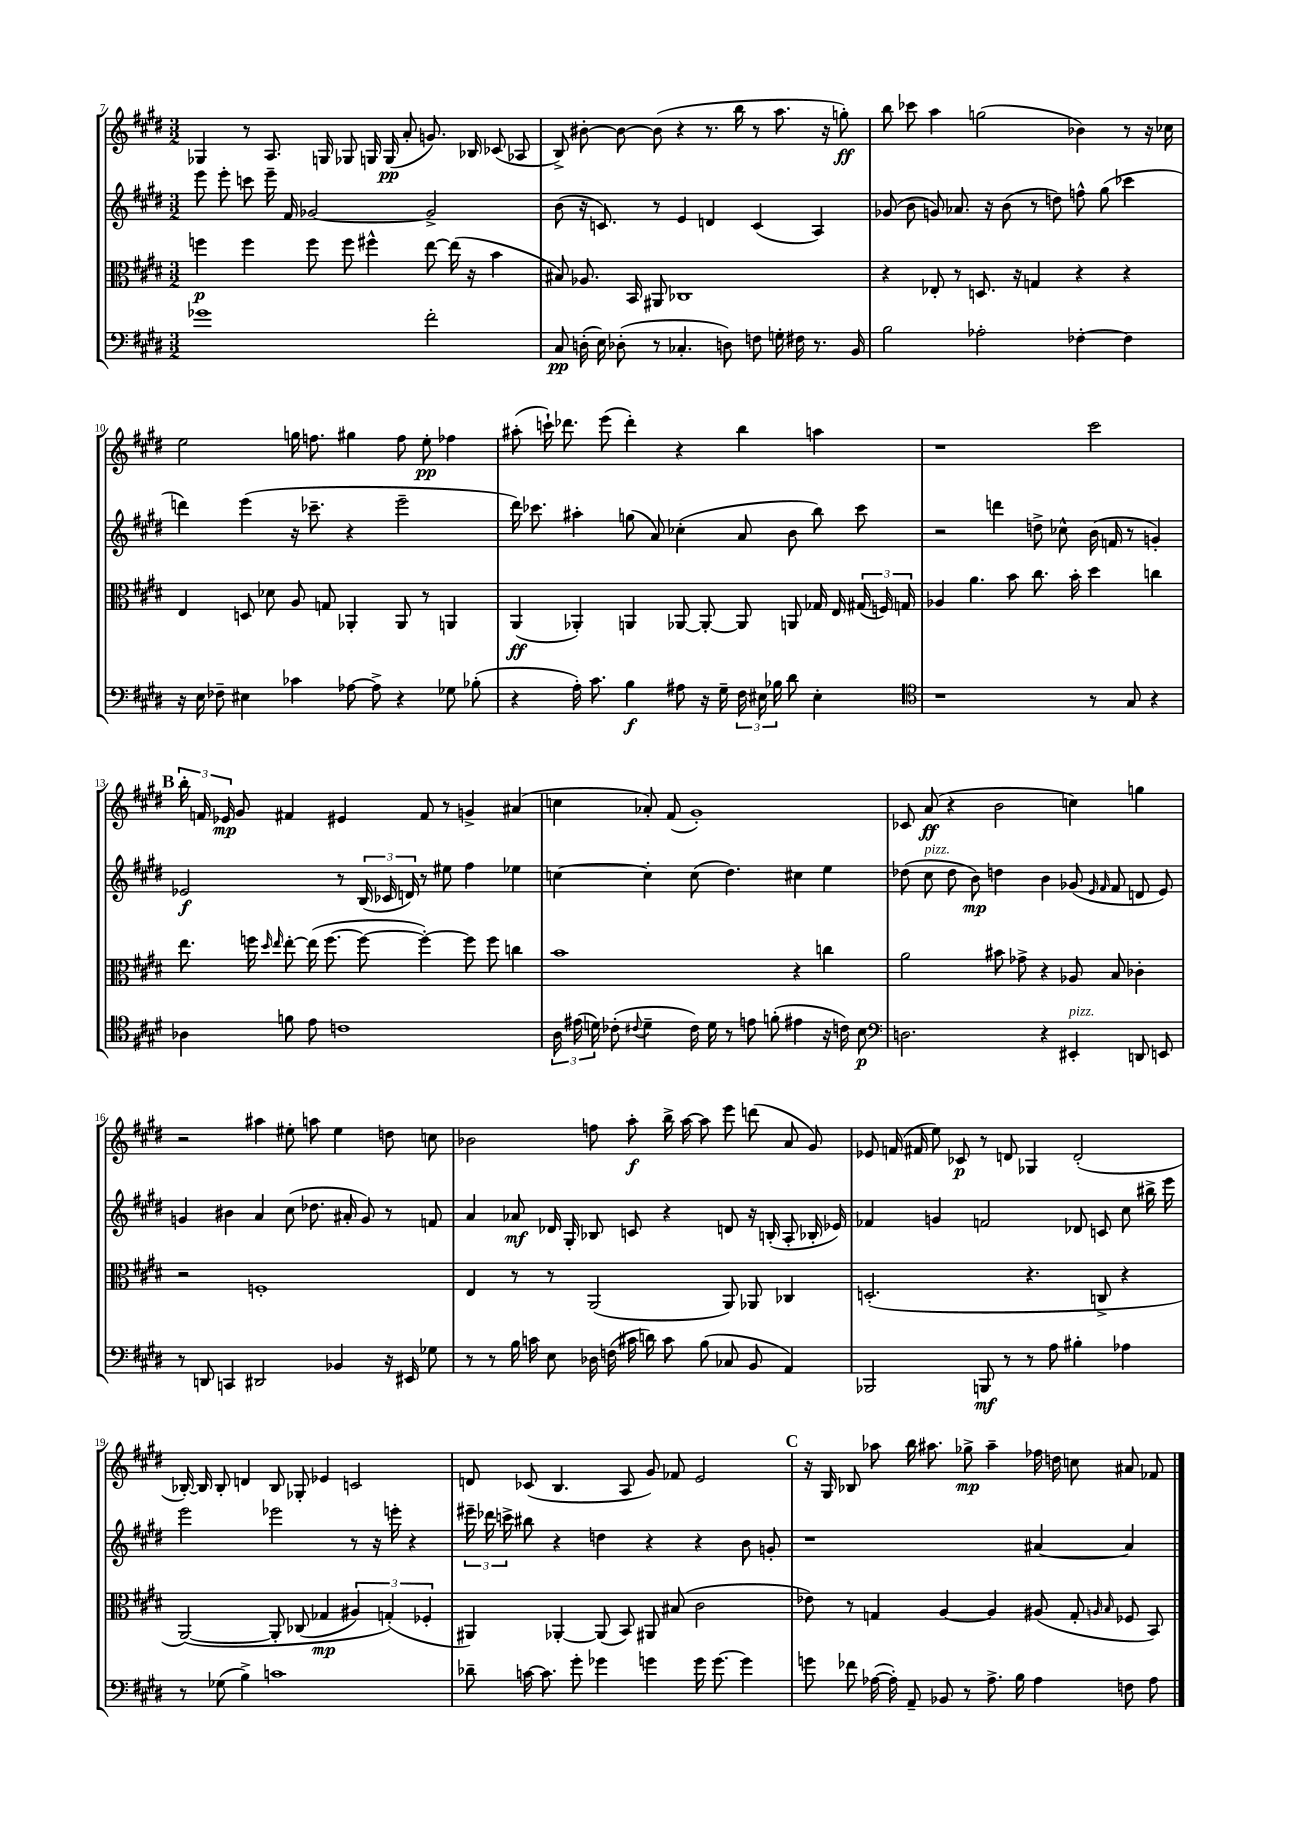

**kern	**dynam	**kern	**dynam	**kern	**dynam	**kern	**dynam
*part4	*part4	*part3	*part3	*part2	*part2	*part1	*part1
*staff4	*staff4	*staff3	*staff3	*staff2	*staff2	*staff1	*staff1
*clefF4	*	*clefC3	*	*clefG2	*	*clefG2	*
*k[f#c#g#d#]	*	*k[f#c#g#d#]	*	*k[f#c#g#d#]	*	*k[f#c#g#d#]	*
*M3/2	*	*M3/2	*	*M3/2	*	*M3/2	*
=7	=7	=7	=7	=7	=7	=7	=7
1g-X	.	4ffn\	p	8eee\	.	4G-X/	.
.	.	.	.	8eee'\	.	.	.
.	.	4ff\	.	8cccn\	.	8r	.
.	.	.	.	16eee~\	.	8.A/	.
.	.	.	.	16f#/	.	.	.
.	.	8ff\	.	[2g-X/	.	.	.
.	.	.	.	.	.	16Gn/	.
.	.	8ff\	.	.	.	8G-X/	.
.	.	4ff#X^^\	.	.	.	16Gn/	.
.	.	.	.	.	.	(16G/	pp
.	.	.	.	.	.	8a'/	.
2f#'\	.	[8ee\	.	2g-^/]	.	8.gn/)	.
.	.	(16ee\]	.	.	.	.	.
.	.	16r	.	.	.	16B-X/	.
.	.	4b\	.	.	.	(8c-X/	.
.	.	.	.	.	.	8A-X/	.
=8	=8	=8	=8	=8	=8	=8	=8
8C#/	pp	8B#X/)	.	(8b\	.	8B^/)	.
(16Dn'\	.	8.A-X/	.	16r	.	[8b#X'\	.
16E\)	.	.	.	8.cn/)	.	.	.
(8D-X'\	.	.	.	.	.	8b#\_	.
.	.	16BB/	.	.	.	.	.
8r	.	8AA#X/	.	8r	.	(8b#\]	.
4.C-X'/	.	1C-X	.	4e/	.	4r	.
.	.	.	.	4dn/	.	8.r	.
8Dn\)	.	.	.	.	.	.	.
.	.	.	.	.	.	16bb\	.
8Fn\	.	.	.	(4c/	.	8r	.
16Gn'\	.	.	.	.	.	8.aa\	.
16F#X\	.	.	.	.	.	.	.
8.r	.	.	.	4A/)	.	.	.
.	.	.	.	.	.	16r	.
.	.	.	.	.	.	8ggn'\)	ff
16BB/	.	.	.	.	.	.	.
=9	=9	=9	=9	=9	=9	=9	=9
2B\	.	4r	.	(8g-X/	.	8bb\	.
.	.	.	.	8b\	.	8ccc-X\	.
.	.	8E-X'/	.	8gn/)	.	4aa\	.
.	.	8r	.	8.a-X/	.	.	.
2A-X'\	.	8.Dn/	.	.	.	(2ggn\	.
.	.	.	.	16r	.	.	.
.	.	.	.	(8b\	.	.	.
.	.	16r	.	.	.	.	.
.	.	4Gn/	.	8r	.	.	.
.	.	.	.	8ddn\)	.	.	.
[4F-X'\	.	4r	.	8ffn^^\	.	4b-X\)	.
.	.	.	.	(8gg#\	.	.	.
4F-\]	.	4r	.	4ccc-X\	.	8r	.
.	.	.	.	.	.	16r	.
.	.	.	.	.	.	16cc-X\	.
!!LO:LB:g=z
=10	=10	=10	=10	=10	=10	=10	=10
16r	.	4E/	.	4dddn\)	.	2ee\	.
16E\	.	.	.	.	.	.	.
8F-X~\	.	.	.	.	.	.	.
4E#X\	.	8Dn/	.	(4eee\	.	.	.
.	.	8d-X\	.	.	.	.	.
4c-X\	.	8A/	.	16r	.	16ggn\	.
.	.	.	.	8.ccc-X~\	.	8.ffn\	.
.	.	8Gn/	.	.	.	.	.
[8A-X\	.	4AA-X'/	.	4r	.	4gg#X\	.
8A-^\]	.	.	.	.	.	.	.
4r	.	8AA-/	.	2eee~\	.	8ff\	.
.	.	8r	.	.	.	8ee'\	pp
8G-X\	.	4AAn/	.	.	.	4ff-X\	.
(8B-X'\	.	.	.	.	.	.	.
=11	=11	=11	=11	=11	=11	=11	=11
4r	.	(4AA/	ff	16ddd#\)	.	(8aa#X'\	.
.	.	.	.	8.ccc-X\	.	.	.
.	.	.	.	.	.	16cccn`\)	.
.	.	.	.	.	.	8.ddd-X\	.
16A'\)	.	4AA-X'/)	.	4aa#X'\	.	.	.
8.c#\	.	.	.	.	.	.	.
.	.	.	.	.	.	(8eee\	.
4B\	f	4AAn/	.	(8ggn\	.	4ddd-'\)	.
.	.	.	.	8a/)	.	.	.
8A#X\	.	[8AA-X/	.	(4cc-X'\	.	4r	.
16r	.	8AA-'/_	.	.	.	.	.
16G#~\	.	.	.	.	.	.	.
24F#\	.	8AA-/]	.	8a/	.	4bb\	.
24E#X\	.	.	.	.	.	.	.
24B-X\	.	.	.	.	.	.	.
8d#\	.	8AAn/	.	8b\	.	.	.
4E#'\	.	16G-X/	.	8bb\)	.	4aan\	.
.	.	16E/	.	.	.	.	.
.	.	(24G#X/	.	8ccc-\	.	.	.
.	.	24Fn/)	.	.	.	.	.
.	.	24Gn/	.	.	.	.	.
=12	=12	=12	=12	=12	=12	=12	=12
*clefC4	*	*	*	*	*	*	*
1r	.	4A-X/	.	2r	.	1r	.
.	.	4.a\	.	.	.	.	.
.	.	.	.	4dddn\	.	.	.
.	.	8b\	.	.	.	.	.
.	.	8.cc#\	.	8ddn^\	.	.	.
.	.	.	.	8cc-X^^\	.	.	.
.	.	16b'\	.	.	.	.	.
8r	.	4dd#\	.	(16b\	.	2ccc#\	.
.	.	.	.	16fn/	.	.	.
8G#/	.	.	.	8r	.	.	.
4r	.	4ccn\	.	4gn'/)	.	.	.
!!LO:LB:g=z
!!LO:REH:place=s1:t=B
=13	=13	=13	=13	=13	=13	=13	=13
4A-X\	.	8.ee\	.	2e-X/	f	24bb'\	.
.	.	.	.	.	.	24fn/	.
.	.	.	.	.	.	24e-X/	mp
.	.	.	.	.	.	8g#/	.
.	.	16ffn\	.	.	.	.	.
.	.	16qqdd#/	.	.	.	.	.
.	.	16qqee/	.	.	.	.	.
8fn\	.	[8ee'\	.	.	.	4f#X/	.
8e\	.	(16ee\]	.	.	.	.	.
.	.	[8.ff\	.	.	.	.	.
1cn	.	.	.	8r	.	4e#X/	.
.	.	8ff\_	.	(24B/	.	.	.
.	.	.	.	24c-X/	.	.	.
.	.	.	.	24dn/)	.	.	.
.	.	4ff'\_)	.	8r	.	8f#/	.
.	.	.	.	8ee#X\	.	8r	.
.	.	8ff\]	.	4ff#\	.	4gn^/	.
.	.	8ff\	.	.	.	.	.
.	.	4ccn\	.	4ee-X\	.	(4a#X/	.
=14	=14	=14	=14	=14	=14	=14	=14
24A\	.	1b	.	[4ccn\	.	4ccn\	.
(24e#X\	.	.	.	.	.	.	.
24dn\)	.	.	.	.	.	.	.
(8c-X'\	.	.	.	.	.	.	.
8qqc#X/	.	.	.	.	.	.	.
4d~\	.	.	.	4cc'\]	.	8a-X'/)	.
.	.	.	.	.	.	(8f#/	.
16c#\)	.	.	.	(8cc\	.	1g#')	.
16d\	.	.	.	.	.	.	.
8r	.	.	.	4.dd#\)	.	.	.
8en\	.	.	.	.	.	.	.
(8fn'\	.	.	.	.	.	.	.
4e#X\	.	4r	.	4cc#X\	.	.	.
16r	.	4ccn\	.	4ee\	.	.	.
16cn\)	.	.	.	.	.	.	.
8B\	p	.	.	.	.	.	.
=15	=15	=15	=15	=15	=15	=15	=15
*clefF4	*	*	*	*	*	*	*
2.Dn\	.	2a\	.	(8dd-X\	.	8c-X/	.
!	!	!	!	!LO:TX:a:i:t=pizz.	!	!	!
.	.	.	.	8cc#\	.	(8a/	ff
.	.	.	.	8dd-\	.	4r	.
.	.	.	.	8b\)	mp	.	.
.	.	8b#X\	.	4ddn\	.	2b\	.
.	.	8g-X^\	.	.	.	.	.
4r	.	4r	.	4b\	.	.	.
!LO:TX:a:i:t=pizz.	!	!	!	!	!	!	!
4EE#X'/	.	8A-X/	.	(8g-X/	.	4ccn\)	.
.	.	.	.	16qqe/	.	.	.
.	.	.	.	16qqf#/	.	.	.
.	.	8B/	.	8f#/	.	.	.
8DDn/	.	4c-X'\	.	8dn/	.	4ggn\	.
8EEn/	.	.	.	8e/)	.	.	.
!!LO:LB:g=z
=16	=16	=16	=16	=16	=16	=16	=16
8r	.	2r	.	4gn/	.	2r	.
8DDn/	.	.	.	.	.	.	.
4CCn/	.	.	.	4b#X\	.	.	.
2DD#X/	.	1Fn'	.	4a/	.	4aa#X\	.
.	.	.	.	(8cc#\	.	8ee#X'\	.
.	.	.	.	8.dd-X\	.	8aan\	.
4BB-X/	.	.	.	.	.	4ee#\	.
.	.	.	.	16a#X'/	.	.	.
.	.	.	.	8g/)	.	.	.
16r	.	.	.	8r	.	8ddn\	.
16EE#X/	.	.	.	.	.	.	.
8G-X\	.	.	.	8fn/	.	8ccn\	.
=17	=17	=17	=17	=17	=17	=17	=17
8r	.	4E/	.	4a/	.	2b-X\	.
8r	.	.	.	.	.	.	.
16B\	.	8r	.	8a-X/	mf	.	.
16cn\	.	.	.	.	.	.	.
8E\	.	8r	.	16d-X/	.	.	.
.	.	.	.	16G#'/	.	.	.
16D-X\	.	(2AA/	.	8B-X/	.	8ffn\	.
(16Fn\	.	.	.	.	.	.	.
16c#X\	.	.	.	8cn/	.	8aa'\	f
16dn\)	.	.	.	.	.	.	.
8c#\	.	.	.	4r	.	16bb^\	.
.	.	.	.	.	.	[16aa\	.
(8B\	.	.	.	.	.	8aa\]	.
8C-X/	.	8AA/)	.	8dn/	.	8eee\	.
8BB/	.	8AA-X/	.	16r	.	(8dddn\	.
.	.	.	.	(16Bn'/	.	.	.
4AA/)	.	4C-X/	.	8A'/	.	8a/	.
.	.	.	.	16B-X'/	.	8g#/)	.
.	.	.	.	16e-X/)	.	.	.
=18	=18	=18	=18	=18	=18	=18	=18
2BBB-X/	.	(2.Dn'/	.	4f-X/	.	8e-X/	.
.	.	.	.	.	.	(16fn/	.
.	.	.	.	.	.	16f#X/	.
.	.	.	.	4gn/	.	8ee\)	.
.	.	.	.	.	.	8c-X/	p
8BBBn/	mf	.	.	2fn/	.	8r	.
8r	.	.	.	.	.	8dn/	.
8r	.	4.r	.	.	.	4G-X/	.
8A\	.	.	.	.	.	.	.
4B#X'\	.	.	.	8d-X/	.	(2d'/	.
.	.	8Cn^/	.	8cn/	.	.	.
4A-X\	.	4r	.	8cc#\	.	.	.
.	.	.	.	16bb#X^\	.	.	.
.	.	.	.	16eee\	.	.	.
!!LO:LB:g=z
=19	=19	=19	=19	=19	=19	=19	=19
8r	.	([2AA/)	.	2eee\	.	[16B-X'/)	.
.	.	.	.	.	.	16B-/]	.
(8G-X\	.	.	.	.	.	8B-'/	.
4B^\)	.	.	.	.	.	4dn/	.
1cn	.	8AA'/]	.	2eee-X\	.	8B-/	.
.	.	(8C-X/	.	.	.	8G-X'/	.
.	.	4G-X/	mp	.	.	4e-X/	.
.	.	6A#X/)	.	8r	.	2cn/	.
.	.	.	.	16r	.	.	.
.	.	(6Gn'/)	.	.	.	.	.
.	.	.	.	16eeen'\	.	.	.
.	.	.	.	4r	.	.	.
.	.	6F-X'/	.	.	.	.	.
=20	=20	=20	=20	=20	=20	=20	=20
8d-X~\	.	4AA#X/)	.	24eee#X~\	.	8dn/	.
.	.	.	.	24ddd-X\	.	.	.
.	.	.	.	24cccn^\	.	.	.
[16cn\	.	.	.	8bb#X\	.	(8c-X/	.
8.c\]	.	.	.	.	.	.	.
.	.	[4AA-X'/	.	4r	.	4.B/	.
8g#'\	.	.	.	.	.	.	.
4g-X\	.	(8AA-/]	.	4ddn\	.	.	.
.	.	8BB/)	.	.	.	8A/	.
4gn\	.	8AA#X/	.	4r	.	8g#/)	.
.	.	(8B#X/	.	.	.	8f-X/	.
16g\	.	2c#\	.	4r	.	2e/	.
[8.g\	.	.	.	.	.	.	.
4g\]	.	.	.	8b\	.	.	.
.	.	.	.	8gn'/	.	.	.
!!LO:REH:place=s1:t=C
=21	=21	=21	=21	=21	=21	=21	=21
8gn\	.	8e-X\)	.	1r	.	16r	.
.	.	.	.	.	.	16G#/	.
8f-X\	.	8r	.	.	.	8B-X/	.
([16A-X\	.	4Gn/	.	.	.	8aa-X\	.
16A-'\])	.	.	.	.	.	.	.
8AA~/	.	.	.	.	.	16bb\	.
.	.	.	.	.	.	8.aa#X\	.
8BB-X/	.	[4A/	.	.	.	.	.
8r	.	.	.	.	.	8gg-X^\	mp
8.A-^\	.	4A/]	.	.	.	4aa#~\	.
16B\	.	.	.	.	.	.	.
4A-\	.	(8A#X/	.	[4a#X/	.	16ff-X\	.
.	.	.	.	.	.	16ddn\	.
.	.	8G'/	.	.	.	8ccn\	.
.	.	16qqAn/	.	.	.	.	.
.	.	16qqB/	.	.	.	.	.
8Fn\	.	8F-X/	.	4a#/]	.	8a#X/	.
8A-\	.	8BB/)	.	.	.	8f-X/	.
==	==	==	==	==	==	==	==
*-	*-	*-	*-	*-	*-	*-	*-
